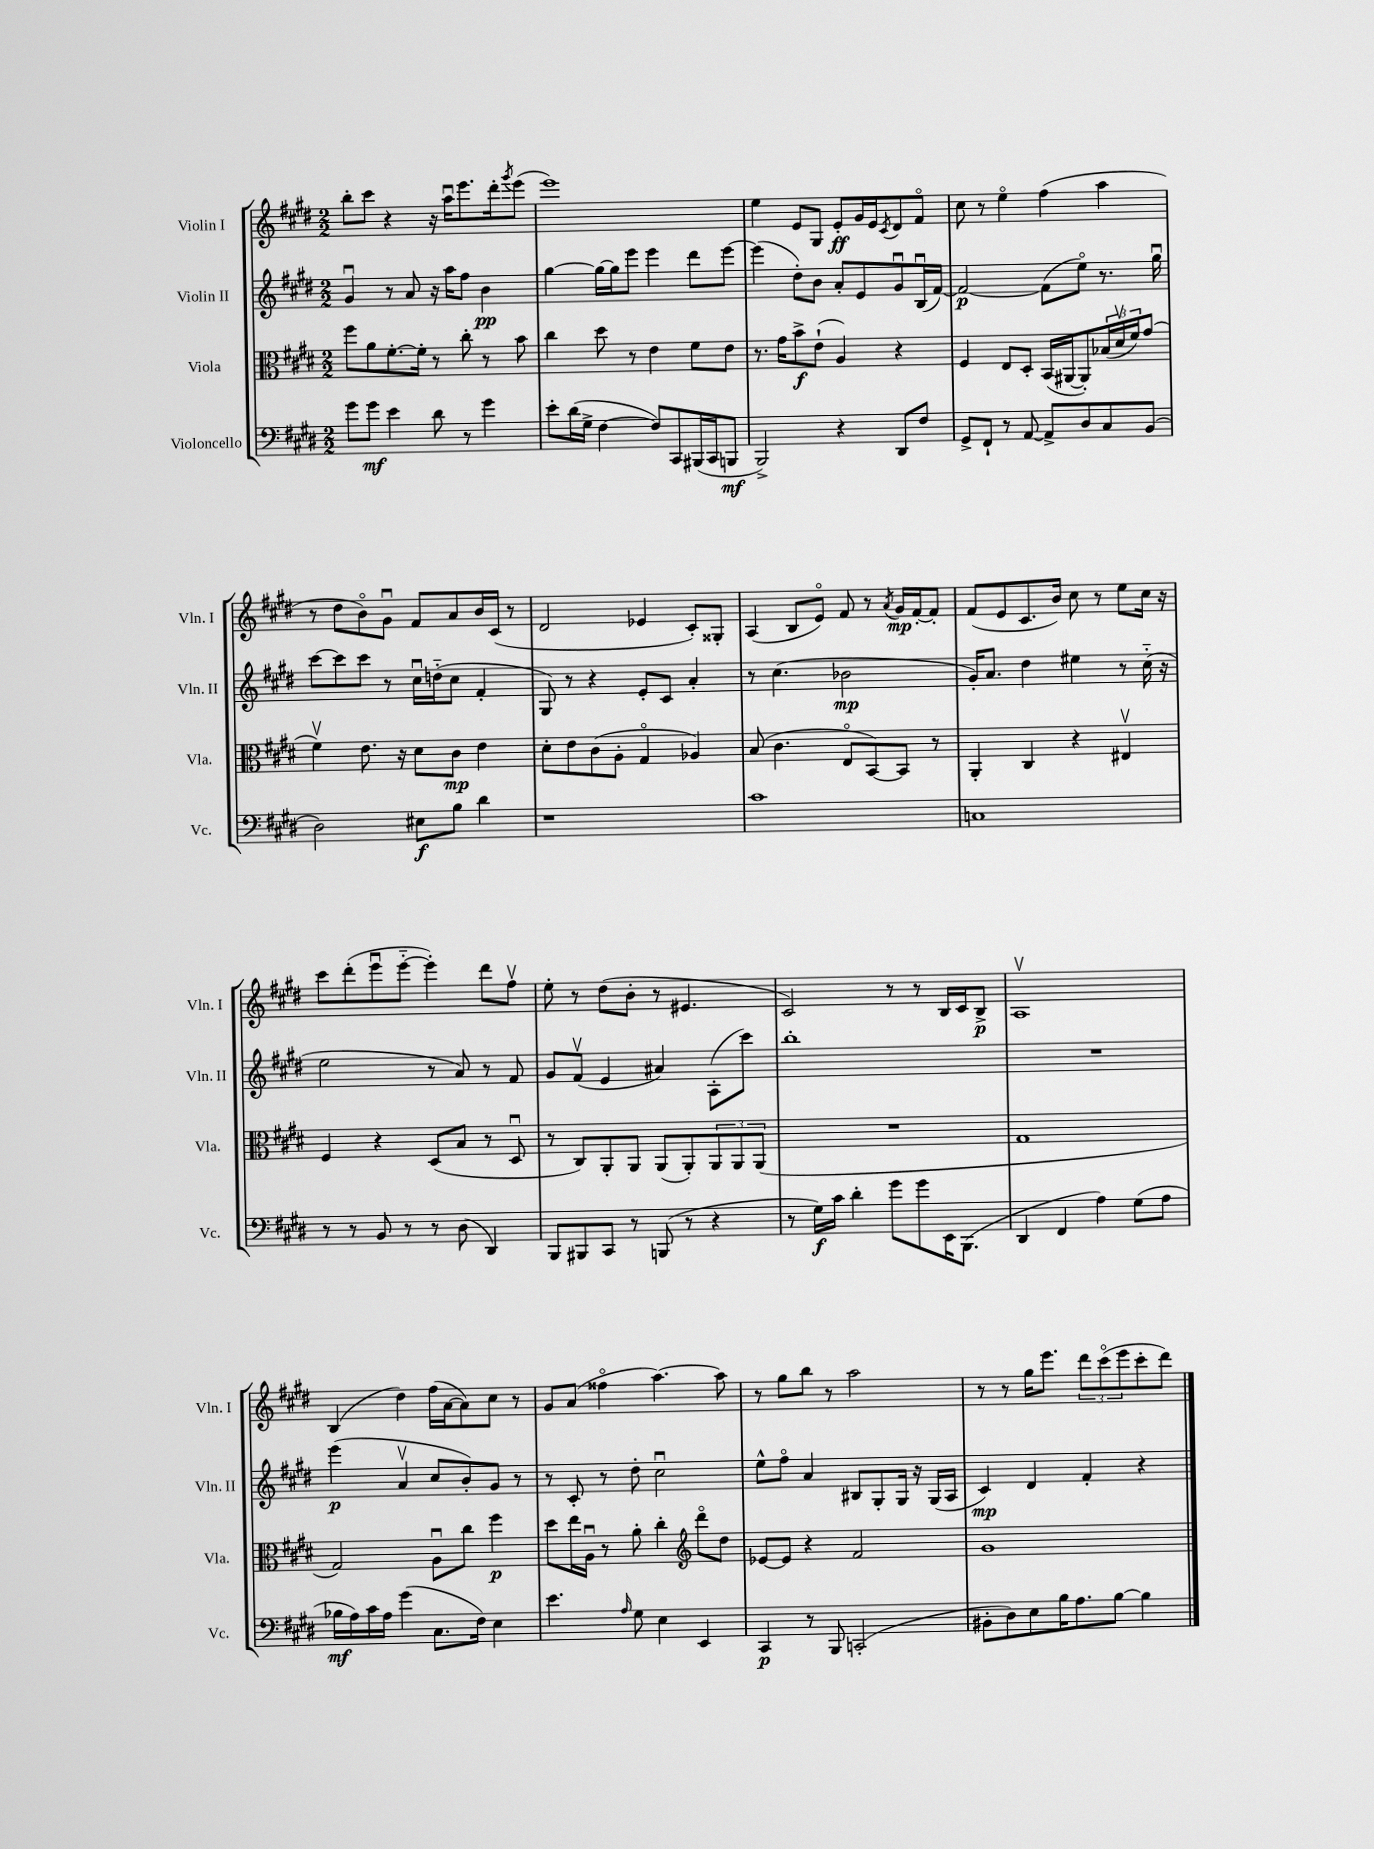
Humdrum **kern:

**kern	**kern	**kern	**kern
*staff4	*staff3	*staff2	*staff1
*clefF4	*clefC3	*clefG2	*clefG2
*k[f#c#g#d#]	*k[f#c#g#d#]	*k[f#c#g#d#]	*k[f#c#g#d#]
*M2/2	*M2/2	*M2/2	*M2/2
8g#\L	8ff#\L	4g#u/	8bb'\L
8g#\J	8a\	.	8ccc#\J
4e\	[8.f#'\	8r	4r
.	.	8a/	.
.	16f#'\]Jk	.	.
8d#\	8r	16r	16r
.	.	16aa\LK	16aau\LK
8r	8cc#'\	8ff#\J	8.eee\
4g#\	8r	4b\	.
.	.	.	16ddd#'\k
.	.	.	8qggg#/
.	8b\	.	(8eee\J
=	=	=	=
8e'\L	4cc#\	[4gg#\	1eee)
(16d#\L	.	.	.
16G#^\JJ	.	.	.
[4F#\	8dd#\	16gg#\_LL	.
.	.	16gg#\]J	.
.	8r	8eee\J	.
8F#/]L)	4e\	4eee\	.
8CC#/	.	.	.
(16BBB#/L	8f#\L	8ddd#\L	.
16CC#/J	.	.	.
8BBB/J	8e\J	[8eee\J	.
=	=	=	=
2BBB^/)	8.r	(4eee\]	4ee\
.	16g#\LK	.	.
.	8b^\	8dd#'\L)	8e/L
.	(8e`\J	8b\J	8G#/J
4r	4A/)	8a'/L	8e'/L
.	.	8e/	16g#/L
.	.	.	16e/J
.	.	.	8qc#/
8DD#/L	4r	8g#u/	8d#/
8F#/J	.	(16Bu/L	8f#o/J
.	.	[16f#/JJ)	.
=	=	=	=
8GG#^/L	4F#/	2f#/_	8cc#\
8FF#`/J	.	.	8r
8r	8E/L	.	4eeo\
[8AA/	8D#'/J	.	.
8AA^/]L	(16BB/LL	(8f#\]L	(4ff#\
.	[16AA#/J	.	.
8D#/	8AA#'/])	8eeo\J)	.
8C#/	(24B-/L	8.r	4aa\
.	24d#v/	.	.
.	24f#/J)	.	.
(8BB/J	(8g#/J	.	.
.	.	16gg#u\	.
=	=	=	=
2D#\)	4f#v\)	[8ccc#\L	8r
.	.	8ccc#\]	8dd#\L
.	8.e\	8ccc#\J	8bo\)
.	.	8r	8g#u\J
.	16r	.	.
8E#\L	8d#\L	16cc#u\LL	8f#/L
.	.	(16dd'~\J	.
8B\J	8c#\J	8cc#\J	8a/
4d#\	4e\	4f#'/	16b/L
.	.	.	(16c#/JJ
.	.	.	8r
=	=	=	=
1r	8d#'\L	8G#/)	2d#/
.	8e\	8r	.
.	(8c#\	4r	.
.	8A'\J	.	.
.	4G#o/	8e'/L	4e-/
.	.	8c#/J	.
.	4A-/)	4a'/	8c#'/L)
.	.	.	8G##'/J
=	=	=	=
1c#	(8B/	8r	(4A/
.	4.c#\	(4.cc#\	.
.	.	.	8B/L
.	.	.	8eo/J)
.	8Eo/L	2b-\	8f#/
.	[8BB/)	.	8r
.	.	.	8qa/
.	8BB/]J	.	16g#/LL
.	.	.	[16f#'/J
.	8r	.	8f#'/]J
=	=	=	=
1C	4AA'/	16g#'/LK)	(8f#/L
.	.	8.a/J	.
.	.	.	8e/
.	4C#/	4dd#\	8.c#/
.	.	.	16b/Jk)
.	4r	4ee#\	8cc#\
.	.	.	8r
.	4E#v/	8r	8ee\L
.	.	(16cc#'~\	16cc#\Jk
.	.	16r	16r
=	=	=	=
8r	4F#/	2ee\	8ccc#\L
8r	.	.	(8ddd#'\
8BB/	4r	.	8eeeu\
8r	.	.	[8eee'~\J
8r	(8D#/L	8r	4eee'\])
(8D#\	8B/J	8a/)	.
4DD#/)	8r	8r	8ddd#\L
.	8D#u/	8f#/	8ff#v\J
=	=	=	=
8BBB/L	8r	8g#/L	8ee'\
8BBB#/	8C#/L)	(8f#v/J	8r
8CC#/J	8AA'/	4e/	(8dd#\L
8r	8AA/J	.	8b'\J
(8BBB/	(8AA/L	4a#/)	8r
8r	8AA'/)	.	4.e#/
4r	12AA/	(8A'\L	.
.	12AA/	.	.
.	.	8ccc#\J)	.
.	(12AA/J	.	.
=	=	=	=
8r	1r	1bb'	2c#/)
16G#\LL)	.	.	.
16c#\JJ	.	.	.
4d#'\	.	.	.
8g#\L	.	.	8r
8g#\	.	.	8r
16EE\K	.	.	16B/LL
(8.BBB\J	.	.	16c#/J
.	.	.	8B^/J
=	=	=	=
4DD#/	1G#	1r	1Av
4FF#/	.	.	.
4A\)	.	.	.
(8G#\L	.	.	.
8A\J	.	.	.
=	=	=	=
16B-\LL	2G#/)	(4eee\	(4B/
16A\)	.	.	.
16c#\	.	.	.
16A\JJ	.	.	.
(4g#\	.	4av/	4dd#\)
8.C#\L	8Au\L	8cc#/L	(16ff#\LL
.	.	.	[16a\J
.	8cc#\J	8b'/)	8a\])
16F#\Jk)	.	.	.
4E\	4ff#\	8g#/J	8cc#\J
.	.	8r	8r
=	=	=	=
4.e\	8dd#\L	8r	8g#/L
.	16ee\L	8c#'/	(8a/J
.	16Au\JJ	.	.
.	8r	8r	4ff##o\
16qqA/	.	.	.
8G#\	8a'\	8dd#'\	.
4E\	4cc#'\	2cc#u\	[4.aa\)
*	*clefG2	*	*
4EE/	8ddd#o\L	.	.
.	8dd#\J	.	8aa\]
=	=	=	=
4CC#/	[8e-/L	8ee^^\L	8r
.	8e-/]J	8ff#o\J	8gg#\L
8r	4r	4a/	8bb\J
8BBB/	.	.	8r
(2CC'/	2f#/	8B#/L	2aa\
.	.	8G#'/	.
.	.	16G#/Jk	.
.	.	16r	.
.	.	(16G#/LL	.
.	.	16A/JJ	.
=	=	=	=
8BB#'\L	1g#	4c#/)	8r
8D#\)	.	.	8r
8E\	.	4d#/	16gg#\LK
.	.	.	8.eee\J
16B\K	.	.	.
8.A\	.	.	.
.	.	4f#'/	12ddd#\L
.	.	.	(12ccc#o\
[8B\J	.	.	.
.	.	.	12eee\
4B\]	.	4r	8ccc#'\
.	.	.	8ddd#\J)
==	==	==	==
*-	*-	*-	*-
